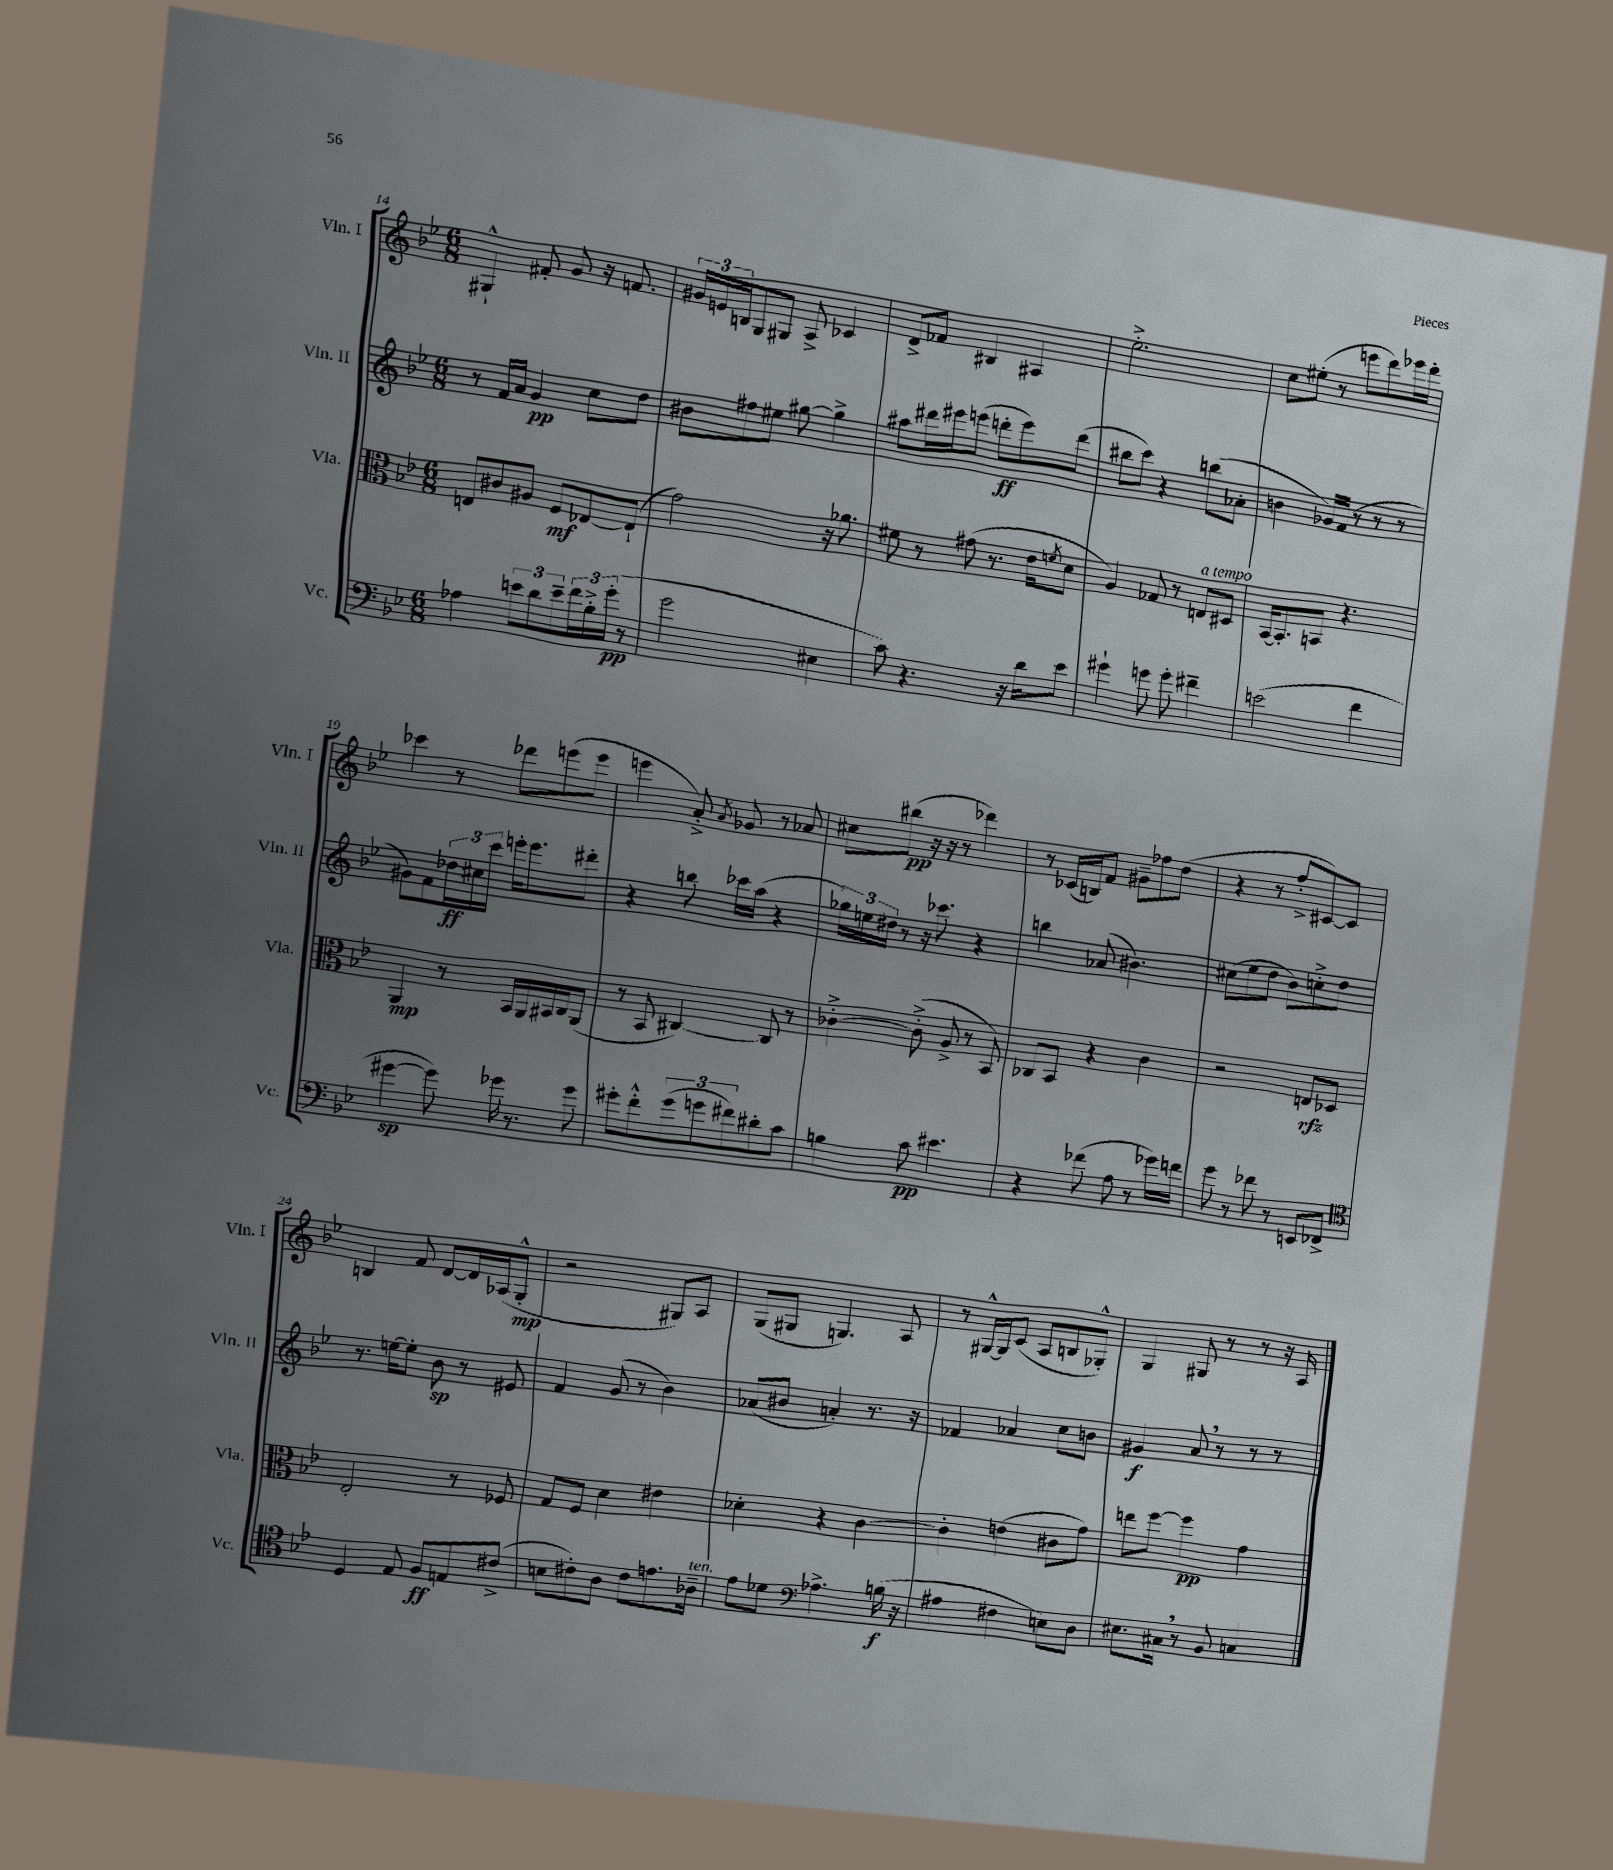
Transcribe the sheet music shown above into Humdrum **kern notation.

**kern	**kern	**kern	**kern
*staff4	*staff3	*staff2	*staff1
*clefF4	*clefC3	*clefG2	*clefG2
*k[b-e-]	*k[b-e-]	*k[b-e-]	*k[b-e-]
*M6/8	*M6/8	*M6/8	*M6/8
4A-\	8E/L	8r	4G#`^^/
.	8c#/	16f/LL	.
.	.	16a/JJ	.
12e\L	8A#/J	4g/	8f#'/
12d\	.	.	.
.	8F/L	.	8g/
12e~\	.	.	.
24f\L	[8E-/	8cc\L	16r
24B-'^\	.	.	.
.	.	.	8.f/
(24g'\JJ	.	.	.
8r	(8E-`/]J	8dd\J	.
=	=	=	=
2g\	2g\)	8b#\L	24g#/LL
.	.	.	24e/
.	.	.	24B/J
.	.	8ff#\	8G/
.	.	8ee#\J	8G#/J
.	.	[8gg#\	8A^/
4E#\	16r	4gg#^\]	4c-/
.	8.a-\	.	.
=	=	=	=
8c\)	8f#\	8aa#\L	8d^/L
4.r	8r	16ddd#\L	8f-/J
.	.	16eee#\J	.
.	(8g#\	(8eee\J	4B#/
.	8.r	8ddd'\L	.
16r	.	8eee\)	4A#/
16d\LK	16e-\LK	.	.
.	8qf/	.	.
8e-\J	8d\J	(8ddd\J	.
=	=	=	=
4g#`\	4A/)	8bb#\L	2.ee-'^\
.	.	8ccc\J)	.
8g\	8G-/	4r	.
8g'\	8r	.	.
4f#~\	8E/L	(8bb\L	.
.	8D#/J	8a-'\J	.
=	=	=	=
(2e\	[16BB-/LK	4b\	8cc\L
.	8.BB-'/]	.	.
.	.	.	(8ee#'\J
.	8BB/J	16g-/LL)	8r
.	.	(16f/JJ	.
.	4.r	8r	8eee\L
4f\	.	8r	8ddd\)
.	.	8r	16eee-\L
.	.	.	16ddd'\JJ
=	=	=	=
[4g#\	4AA/	8g#\L)	4ccc-\
.	.	8f\	.
8g#\])	8r	24dd-\L	8r
.	.	24cc#\	.
.	.	24ccc\JJ	.
16g-\	16BB-/LL	16eee'\LK	8ddd-\L
8.r	16AA/	8.eee\	.
.	16BB#/	.	(8eee\
.	16C/J	.	.
8g-\	(8AA/J	8ddd#'\J	8eee\J
=	=	=	=
8g#'\L	8r	4r	4eee\
8f'^^\	8BB-/	.	.
(12g#\	[4C#/)	8bb\	8a'^/)
12g\	.	.	.
.	.	.	8qa/
.	.	16ccc-\LL	8g-/
12f#\)	.	.	.
.	.	(16aa\JJ	.
8d#'\	8C#/]	4r	8r
8c\J	8r	.	8a-/
=	=	=	=
4B\	[4c-'^\	24gg-\LL)	8cc#\L
.	.	24ee\	.
.	.	24dd#\JJ	.
.	.	8r	(8bb#\J
8c\	(8c-'^\]	16r	16r
.	.	8.ccc-\	16r
4.e#\	8A^/	.	8r
.	8r	4r	4ddd-\)
.	8BB-/)	.	.
=	=	=	=
4r	8C-/L	4bb\	8r
.	8BB-/J	.	(16c-/LL
.	.	.	16B/J)
(8f-\	4r	(8a-/	8f/J
8A\	.	4.b#\)	8g#~\L
8r	4c\	.	8ff-\
16g-\LL)	.	.	(8dd\J
16f\JJ	.	.	.
=	=	=	=
8g\	2r	(8cc#\L	4r
8r	.	8ee-\	.
8f-\	.	8dd\J	8r
8r	.	8b-\L)	8ff'^/L
8EE/L	8E/L	8cc'^\	[8c#/)
8FF-^/J	8D-/J	8dd\J	8c#/]J
=	=	=	=
*clefC4	*	*	*
4D/	2E-'/	8.r	4B/
.	.	[16ee\LK	.
8E-/	.	8ee'\]J	8f/
8F/L	.	8b-\	[8d/L
8E/	8r	8r	16d/]L
.	.	.	(16A-/J
(8c#^/J	8F-/	8e#/	8G'^^/J
=	=	=	=
8B\L	8G/L	4f/	2r
8c#'\)	8F/J	.	.
8A\J	4d\	(8g/	.
8c#\L	.	8r	.
8.e\	4e#\	4b-\)	8G#/L)
.	.	.	8A/J
16A-~\Jk	.	.	.
=	=	=	=
8e-\L	4d-'\	(8a-/L	(8G/L
8d-\J	.	8b#/J	8G#/J
*clefF4	*	*	*
4.A-^\	4r	4a'/)	4.G/)
.	[4c\	8.r	.
(16B\	.	.	8A/
16r	.	16r	.
=	=	=	=
4A#\	4c'\]	4f-/	8r
.	.	.	[16G#^^/LL
.	.	.	16G#/]J
4F#\	(4e\	4a-/	(8c/J
.	.	.	8A/L
8E\L)	8c#\L	8cc\L	8B/
8D\J	8g\J)	8b\J	8G-'^^/J)
=	=	=	=
8.E#\L	8ee\L	4g#/	4G/
.	[8ff\J	.	.
16C#\Jk	.	.	.
8r	4ff\]	8a/	8G#/
8BB-/	.	8r	8r
4C/	4g\	8r	8r
.	.	8r	16r
.	.	.	16A/
==	==	==	==
*-	*-	*-	*-
